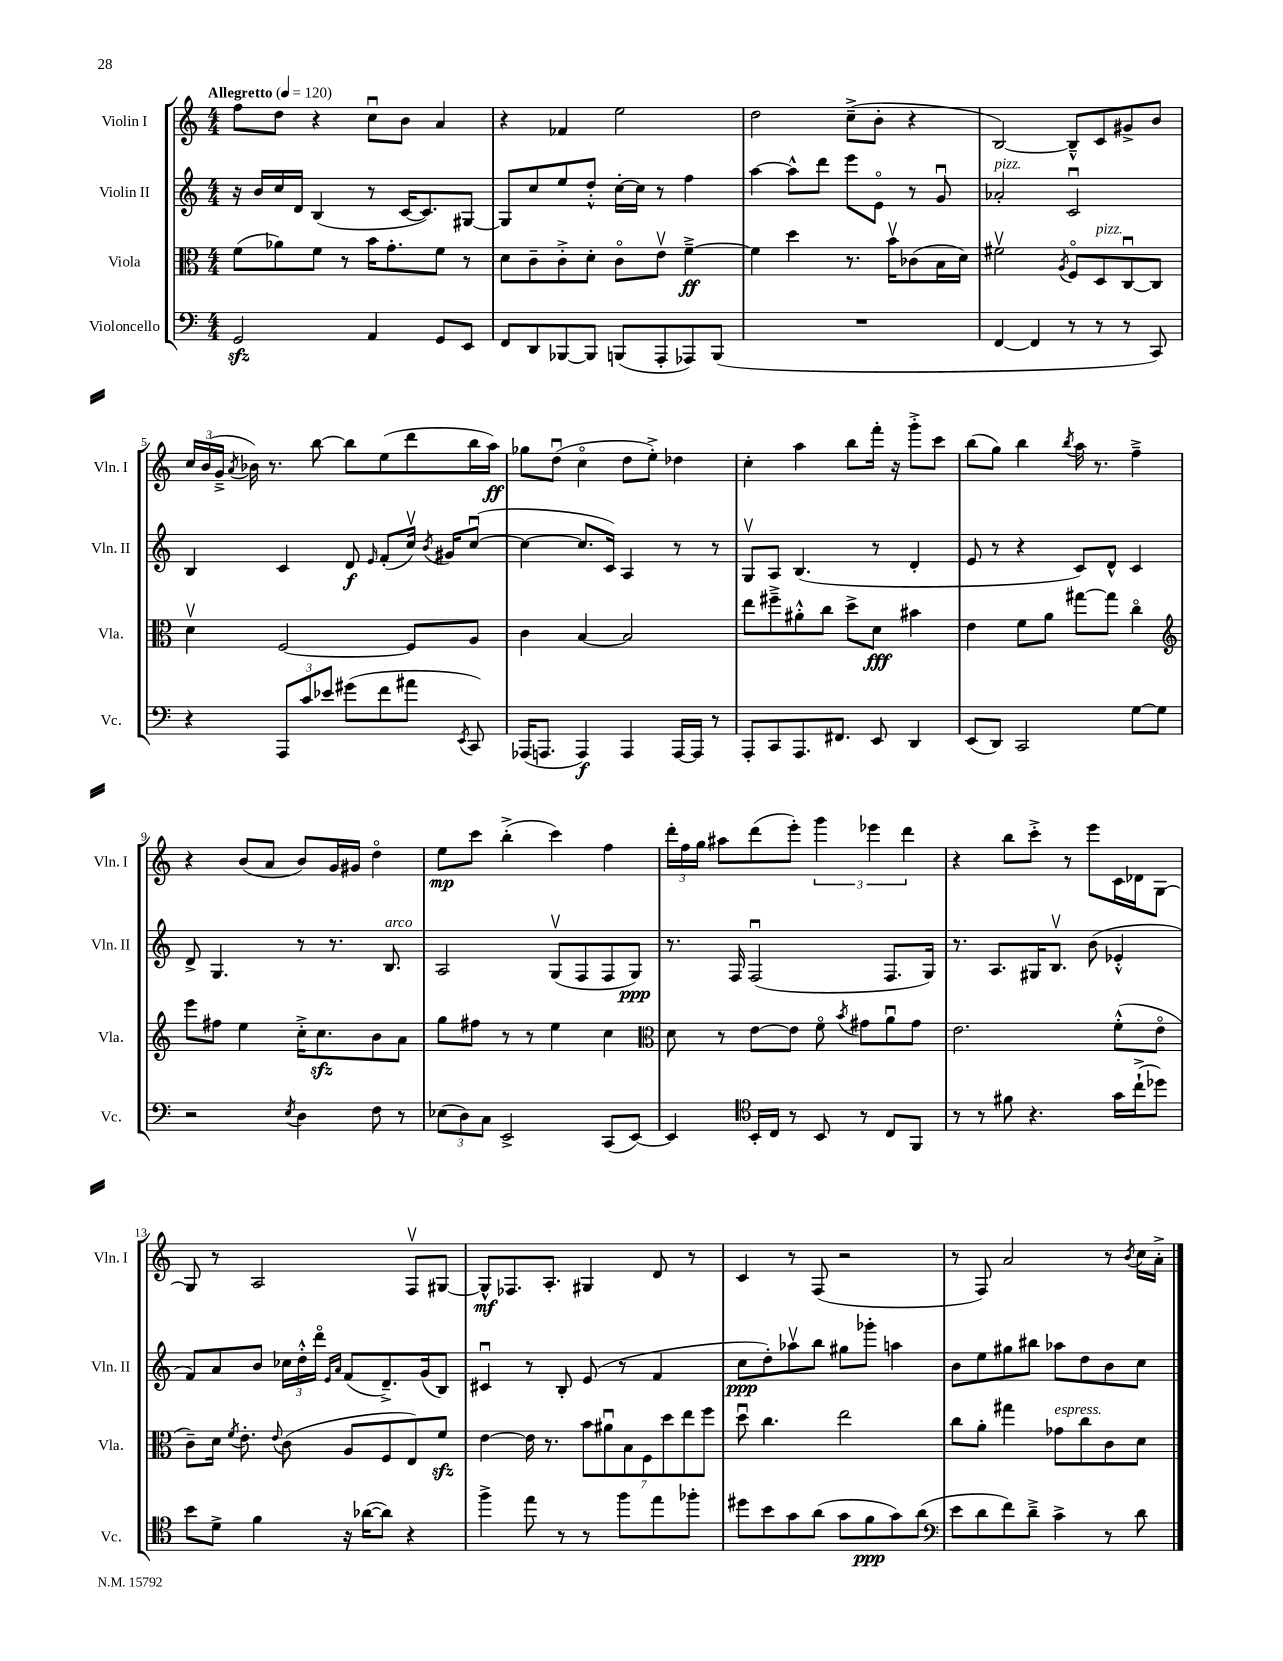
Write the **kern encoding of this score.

**kern	**kern	**kern	**kern
*staff4	*staff3	*staff2	*staff1
*clefF4	*clefC3	*clefG2	*clefG2
*k[]	*k[]	*k[]	*k[]
*M4/4	*M4/4	*M4/4	*M4/4
*MM120	*MM120	*MM120	*MM120
2GG	(8f	16r	8ff
.	.	16b	.
.	8a-)	16cc	8dd
.	.	16d	.
.	8f	(4B	4r
.	8r	.	.
4AA	16b	8r	8ccu
.	8.g'	.	.
.	.	[16c	8b
.	.	8.c])	.
8GG	8f	.	4a
8EE	8r	[8G#	.
=	=	=	=
8FF	8d	8G#]	4r
8DD	8c~	8cc	.
[8BBB-	8c'^	8ee	4f-
8BBB-]	8d'	8dd'^^	.
(8BBB	8co	[16cc'	2ee
.	.	16cc]	.
8AAA'	8ev	8r	.
8AAA-)	[4f~^	4ff	.
(8BBB	.	.	.
=	=	=	=
1r	4f]	[4aa	2dd
.	4dd	8aa^^]	.
.	.	8ddd	.
.	8.r	8eee	(8cc~^
.	.	8eo	8b'
.	16bv	.	.
.	(8c-	8r	4r
.	16B	8gu	.
.	16d)	.	.
=	=	=	=
[4FF	2f#v	2a-'	[2B)
4FF]	.	.	.
.	8qA	.	.
8r	8Fo	2cu	8B~^^]
8r	8D	.	8c
8r	[8Cu	.	8g#^
8CC)	8C]	.	8b
=	=	=	=
4r	4dv	4B	24cc
.	.	.	(24b
.	.	.	24g~^
.	.	.	8qa
.	.	.	16b-)
.	.	.	8.r
12AAA	[2F	4c	.
12c	.	.	.
.	.	.	[8bb
12e-	.	.	.
(8g#	.	8d	8bb]
.	.	16qqe	.
8f	.	(8f'	(8ee
8a#	8F]	16ccv)	8ddd
.	.	8qb	.
.	.	16g#	.
8qEE	.	.	.
8CC)	8A	([8ccu	16bb
.	.	.	16aa)
=	=	=	=
(16AAA-	4c	4cc_	8gg-
8.AAA	.	.	.
.	.	.	(8ddu
4AAA)	[4B	8.cc]	4cco
.	.	16c)	.
4AAA	2B]	4A	8dd
.	.	.	8ee'^)
[16AAA	.	8r	4dd-
16AAA]	.	.	.
8r	.	8r	.
=	=	=	=
8AAA'	8ee	8Gv	4cc'
8CC	8ff#~^	8A	.
8.AAA	8a#'^^	(4.B	4aa
.	8cc	.	.
8.FF#	.	.	.
.	8dd^	.	8bb
8EE	8d	8r	16fff'
.	.	.	16r
4DD	4b#	4d'	8ggg'^
.	.	.	8ccc
=	=	=	=
(8EE	4e	8e	(8bb
8DD)	.	8r	8gg)
2CC	8f	4r	4bb
.	8a	.	.
.	.	.	8qbb
.	[8gg#	8c)	16aa
.	.	.	8.r
.	8gg#]	8d^^	.
[8G	4cco	4c	4ff~^
8G]	.	.	.
=	=	=	=
*	*clefG2	*	*
2r	8eee	8d^	4r
.	8ff#	4.G	.
.	4ee	.	(8b
.	.	.	8a
8qE	.	.	.
4D	16cc'^	8r	8b)
.	8.cc	.	.
.	.	8.r	16g
.	.	.	16g#
8F	8b	.	4ddo
.	.	8.B	.
8r	8a	.	.
=	=	=	=
(12E-	8gg	2A	8ee
12D)	.	.	.
.	8ff#	.	8ccc
12C	.	.	.
2EE^	8r	.	(4bb'^
.	8r	.	.
.	4ee	(8Gv	4ccc)
.	.	8F	.
(8CC	4cc	8F	4ff
[8EE)	.	8G)	.
=	=	=	=
*	*clefC3	*	*
4EE]	8d	8.r	24ddd'
.	.	.	24ff
.	.	.	24gg
.	8r	.	8aa#
.	.	16F	.
*clefC4	*	*	*
16BB'	[8e	(2Fu	(8ddd
16C	.	.	.
8r	8e]	.	8eee')
8BB	8fo	.	6ggg
.	8qb	.	.
8r	8g#	.	.
.	.	.	6eee-
8C	8au	8.F	.
.	.	.	6ddd
8FF	8g#	.	.
.	.	16G)	.
=	=	=	=
8r	2.e	8.r	4r
8r	.	.	.
.	.	8.A	.
8f#	.	.	8bb
4.r	.	16G#	8ccc'^
.	.	8.Bv	.
.	.	.	8r
.	.	(8b	8eee
16g	(8f'^^	4e-'^^	16c
(16cc`^	.	.	16d-
8dd-)	8eo	.	[8G
=	=	=	=
8b	8c~)	8f)	8G]
8d^	16d	8a	8r
.	8qf	.	.
.	8.e'	.	.
4f	.	8b	2A
.	8qqe	.	.
.	(8c	24cc-	.
.	.	24dd'^^	.
.	.	24dddo	.
.	.	16qqe	.
.	.	16qqa	.
16r	8A	(8f	.
([16a-	.	.	.
8a-])	8F	8.d~^)	.
4r	8E)	.	8Fv
.	.	(16g	.
.	8f	8B)	[8G#
=	=	=	=
4ff^	[4e	4c#u	8G#^^]
.	.	.	8.F-
8ee	16e]	8r	.
.	8.r	.	8.A'
8r	.	8B'	.
8r	14b	(8e	4G#
.	14a#u	.	.
8ff	.	8r	.
.	14B	.	.
.	14F	.	.
8ee	.	4f	8d
.	14dd	.	.
.	14ee	.	.
8ff-'	.	.	8r
.	14ff	.	.
=	=	=	=
8dd#	8ddu	8cc	4c
8b	4.cc	8dd')	.
8g	.	8aa-v	8r
(8a	.	8bb	(8F
8g	2ee	8gg#	2r
8f	.	8ggg-'	.
8g)	.	4aa	.
(8a	.	.	.
=	=	=	=
*clefF4	*	*	*
8e	8cc	8b	8r
8d	8a'	8ee	8F)
8f)	4gg#	8gg#	2a
8d~^	.	8bb#	.
4c^	8g-	8aa-	.
.	8cc	8dd	.
8r	8c	8b	8r
.	.	.	8qb
8d	8d	8cc	16cc
.	.	.	16a'^
==	==	==	==
*-	*-	*-	*-
